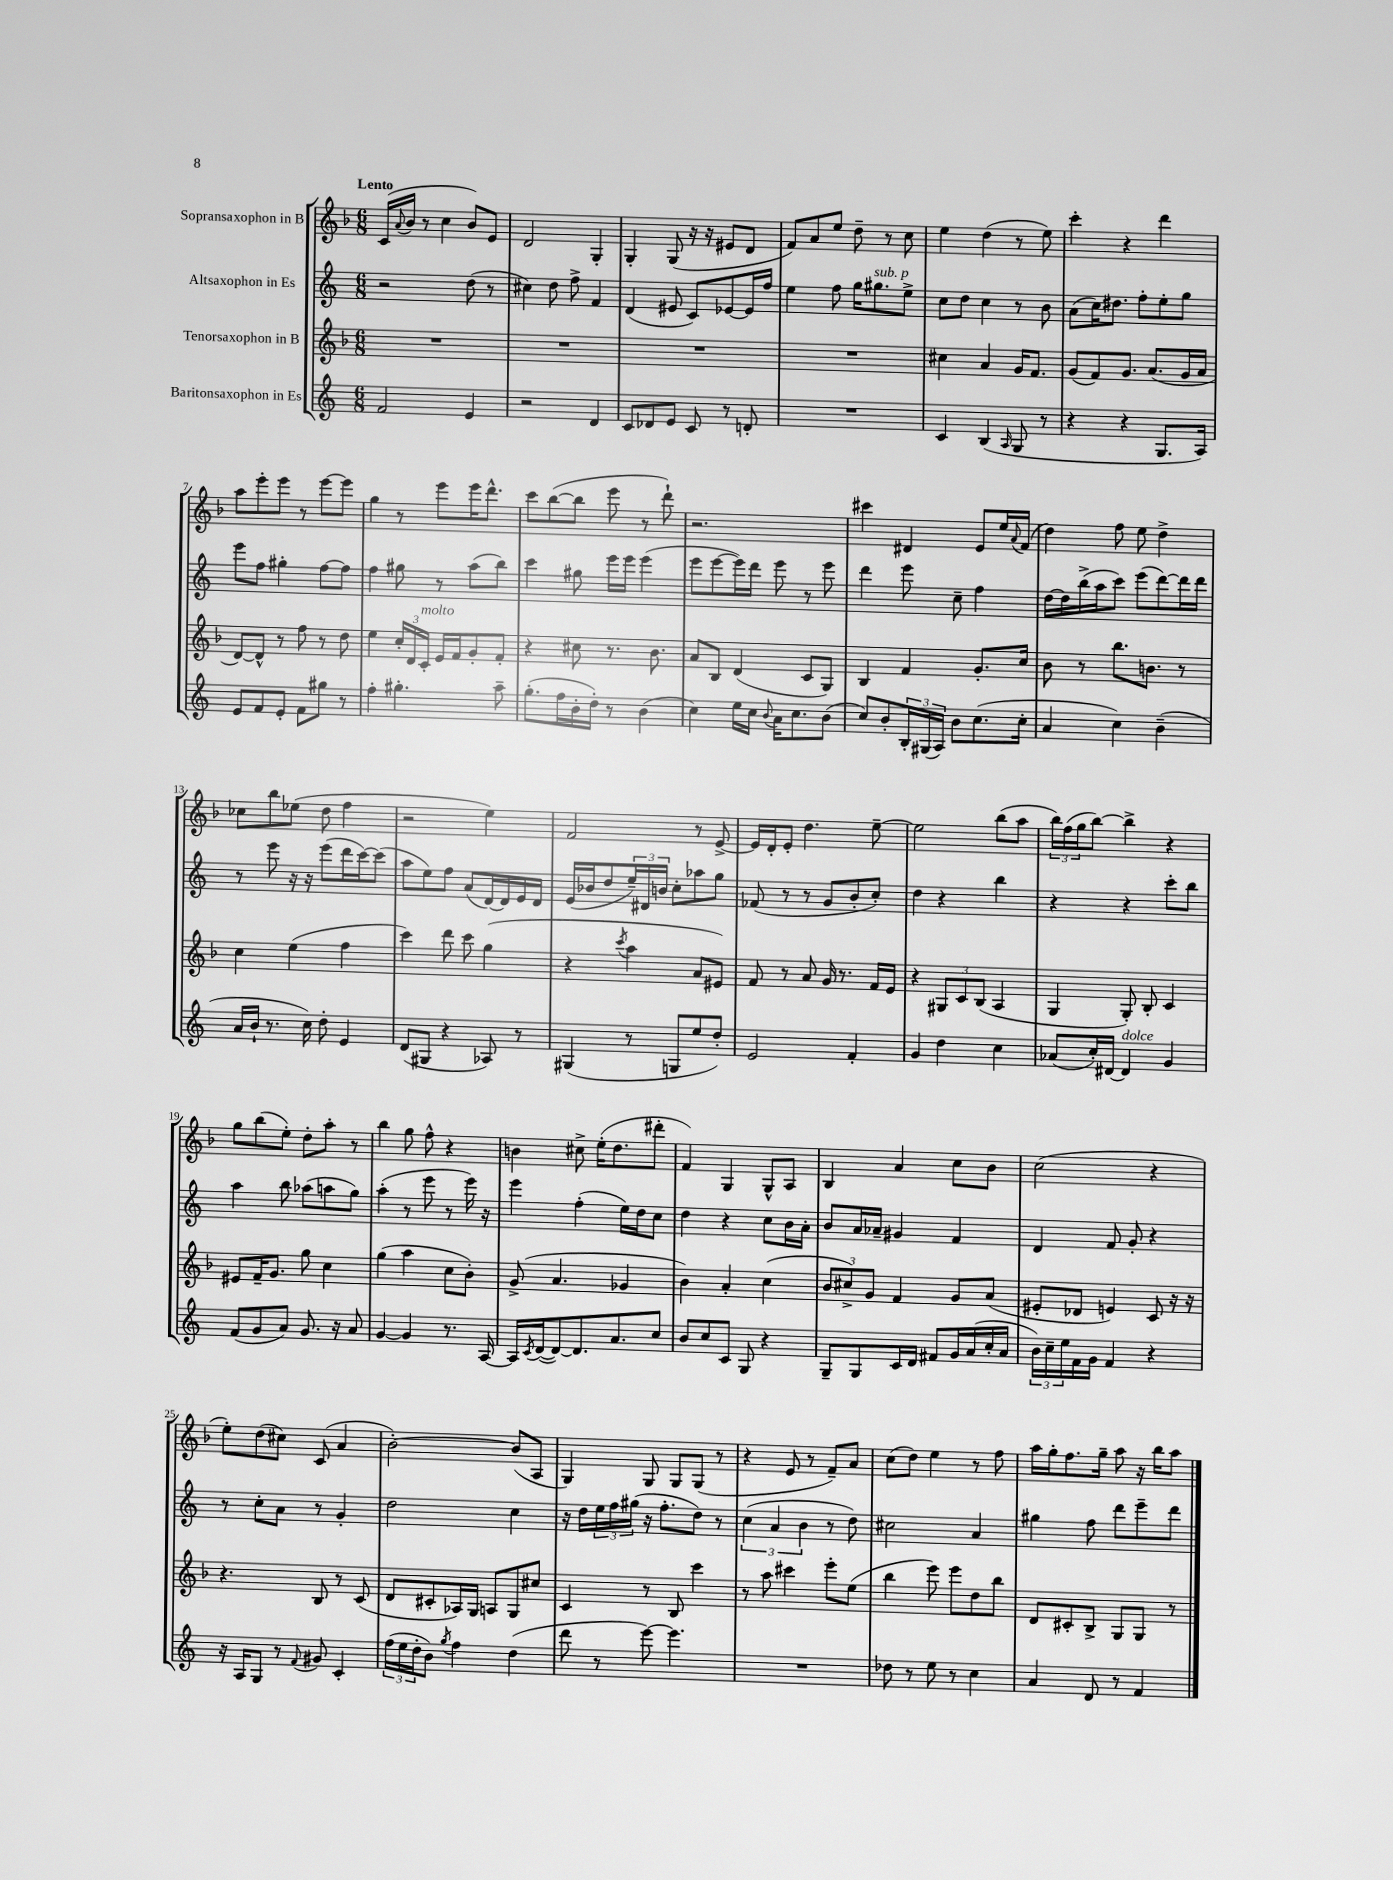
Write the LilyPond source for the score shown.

<<
\new StaffGroup <<
\new Staff = "s0" \with { instrumentName = "Sopransaxophon in B" } {
    \clef treble \key f \major \numericTimeSignature \time 6/8 \tempo "Lento"
    c'16( \appoggiatura { a'8 } bes'16 r8 c''4 bes'8) e'8 |
    d'2 g4-. |
    g4-. g8( r16 r16 eis'8 d'8 |
    f'8) a'8 e''8 d''8-- r8 c''8 |
    e''4 d''4( r8 e''8) |
    c'''4-. r4 d'''4 |
    a''8 e'''8-. e'''8 r8 e'''8~ e'''8 |
    g''4 r8 e'''8 e'''16 d'''8.-^ |
    c'''8 bes''8~( bes''8 e'''8 r8 d'''8-!) |
    r2. |
    cis'''4 dis'4 e'8 e''16 \appoggiatura { a'8 } f'16( |
    d''4) f''8 e''8 d''4-> |
    ces''8 bes''8 ees''8( d''8 f''4 |
    r2 e''4) |
    f'2 r8 e'8~-> |
    e'16 d'16-. e'8-. d''4. e''8~-- |
    e''2 bes''8( a''8 |
    \tuplet 3/2 { bes''16) f''16( g''16 } bes''8~) bes''4-> r4 |
    g''8 bes''8( e''8-.) d''8-. a''8-. r8 |
    bes''4 g''8 f''8-^ r4 |
    b'4 cis''8-> e''16-.( d''8. dis'''8-. |
    f'4) g4 g8-^ a8 |
    bes4 a'4 c''8 bes'8 |
    c''2( r4 |
    e''8-.) d''8( cis''8) c'8( a'4 |
    bes'2~-.) bes'8( a8 |
    g4) g8 g8 g8( r8 |
    r4 e'8 r8 f'8--) a'8 |
    c''8( d''8) e''4 r8 f''8 |
    a''16 g''16-. f''8. g''16-- a''8 r16 bes''16 a''8 \bar "|." |
}
\new Staff = "s1" \with { instrumentName = "Altsaxophon in Es" } {
    \clef treble \key c \major \numericTimeSignature \time 6/8
    r2 d''8( r8 |
    cis''4) d''8 f''8-> f'4 |
    d'4( eis'8 c'8) ees'8~ ees'16 f''16 |
    e''4 f''8 g''16 gis''8.^\markup { \italic "sub. p" } e''8-> |
    c''8 d''8 c''4 r8 b'8 |
    a'8( c''16) dis''8. f''8-. e''8-. g''8 |
    e'''8 f''8 gis''4-. f''8~ f''8 |
    f''4 gis''8 r8 a''8( b''8) |
    c'''4 gis''8 e'''16 e'''16 e'''4( |
    e'''8 e'''8~ e'''16) d'''16 e'''8 r8 e'''8 |
    d'''4 e'''8 c''8-- f''4 |
    d''16~ d''16 b''16->( a''16 c'''8) e'''8( d'''8~) d'''16 d'''16 |
    r8 e'''8 r16 r16 e'''8( d'''16 c'''16~) c'''8( |
    a''8 e''8) f''8 a'8( d'16~) d'16 e'16 d'16 |
    e'16( bes'16 d''8 \tuplet 3/2 { e''16--) dis'16 b'16 } c''8-. aes''8 g''8 |
    fes'8( r8 r8 g'8 b'8-. c''8-.) |
    d''4 r4 b''4 |
    r4 r4 c'''8-. b''8 |
    a''4 b''8 aes''8( a''8 g''8) |
    a''4-.( r8 e'''8 r8 e'''16) r16 |
    e'''4 f''4-.( e''16) d''16 c''8 |
    d''4 r4 c''8 b'16 a'16-. |
    b'8 a'16 aes'16-- gis'4 f'4 |
    d'4 f'8 g'8-. r4 |
    r8 c''8-. a'8 r8 g'4-. |
    d''2 c''4 |
    r16 d''16 \tuplet 3/2 { e''16 f''16 gis''16( } r16 f''8.-. d''8) r8 |
    \tuplet 3/2 { c''4( a'4 b'4 } r8 d''8) |
    cis''2 a'4 |
    gis''4 f''8 d'''8 e'''8-- d'''8 \bar "|." |
}
\new Staff = "s2" \with { instrumentName = "Tenorsaxophon in B" } {
    \clef treble \key f \major \numericTimeSignature \time 6/8
    R2. |
    R2. |
    R2. |
    R2. |
    cis''4 a'4 g'16 f'8. |
    g'8( f'8) g'8. a'8.( g'16 a'16 |
    d'8~) d'8-^ r8 f''8 r8 d''8 |
    e''4 \tuplet 3/2 { c''16-. d'16 c'16-.^\markup { \italic "molto" } } e'16 f'16 g'8-. f'8-. |
    r4 cis''8 r8. bes'8. |
    a'8 bes8 d'4( c'8 g8) |
    bes4 f'4 g'8.-. c''16 |
    bes'8 r8 bes''8. b'8. r8 |
    c''4 e''4( f''4 |
    c'''4) d'''8 c'''8 g''4( |
    r4 \acciaccatura { c'''8 } a''4 a'8 eis'8) |
    f'8 r8 a'8 g'16 r8. f'16 e'16 |
    r4 \tuplet 3/2 { gis8 c'8 bes8( } a4 |
    g4 g8-.) bes8-. c'4 |
    eis'8 f'16-- g'8. g''8 c''4 |
    g''4( a''4 c''8 bes'8-.) |
    g'8->( a'4. ges'4 |
    bes'4) a'4-. c''4( |
    \tuplet 3/2 { bes'8 cis''8->) g'8 } f'4 g'8 a'8( |
    eis'8-. des'8 e'4) c'8 r16 r16 |
    r4. bes8 r8 c'8( |
    d'8 cis'8-. aes16) g16 a8 g8 cis''8 |
    c'4 r8 bes8 c'''4 |
    r8 a''8 cis'''4 e'''8-. e''8( |
    bes''4 e'''8) e'''8 d''8 bes''8 |
    d'8 cis'8-. bes8-> g8 g8 r8 \bar "|." |
}
\new Staff = "s3" \with { instrumentName = "Baritonsaxophon in Es" } {
    \clef treble \key c \major \numericTimeSignature \time 6/8
    f'2 e'4 |
    r2 d'4 |
    c'8 des'8 e'8 c'8 r8 d'8-. |
    R2. |
    c'4 b4( \grace { a16 } g8 r8 |
    r4 r4 g8. a16) |
    e'8 f'8 e'8-. f'8 gis''8 r8 |
    f''4-. gis''4.-. a''8-- |
    g''8.-.( f''16 b'16-. d''16-.) r8 b'4( |
    c''4) e''16 c''16 \appoggiatura { b'8 } a'16 c''8. b'8( |
    c''8) b'8-. \tuplet 3/2 { b16-. gis16( a16) } b'8 c''8.( c''16-. |
    a'4 c''4) b'4--( |
    a'16 b'16-! r8. c''16) d''8-. e'4 |
    d'8( gis8 r4 aes8) r8 |
    gis4( r8 g8 e''8 d''8-.) |
    e'2 f'4-. |
    g'4 d''4 c''4 |
    aes'8( c''16-.) dis'16~ dis'4^\markup { \italic "dolce" } g'4 |
    f'8( g'8 a'8) g'8. r16 a'8 |
    g'4~ g'4 r8. a16~ |
    a16 \acciaccatura { c'8 } d'16~( d'8~) d'8. a'8. c''8 |
    b'8 c''8 c'8 g8 r4 |
    g8-- g8 c'16 d'16 fis'8 g'16 a'16( c''16-. a'16 |
    \tuplet 3/2 { b'16) c''16-- e''16 } f'16 g'16 f'4 r4 |
    r16 a16 g8 r8 \appoggiatura { f'8 } gis'8 c'4-. |
    \tuplet 3/2 { f''16( e''16 d''16-. } b'8) \acciaccatura { g''8 } f''4 d''4( |
    d'''8 r8 e'''8~) e'''4. |
    R2. |
    des''8 r8 e''8 r8 c''4 |
    a'4 d'8 r8 f'4 \bar "|." |
}
>>
>>
